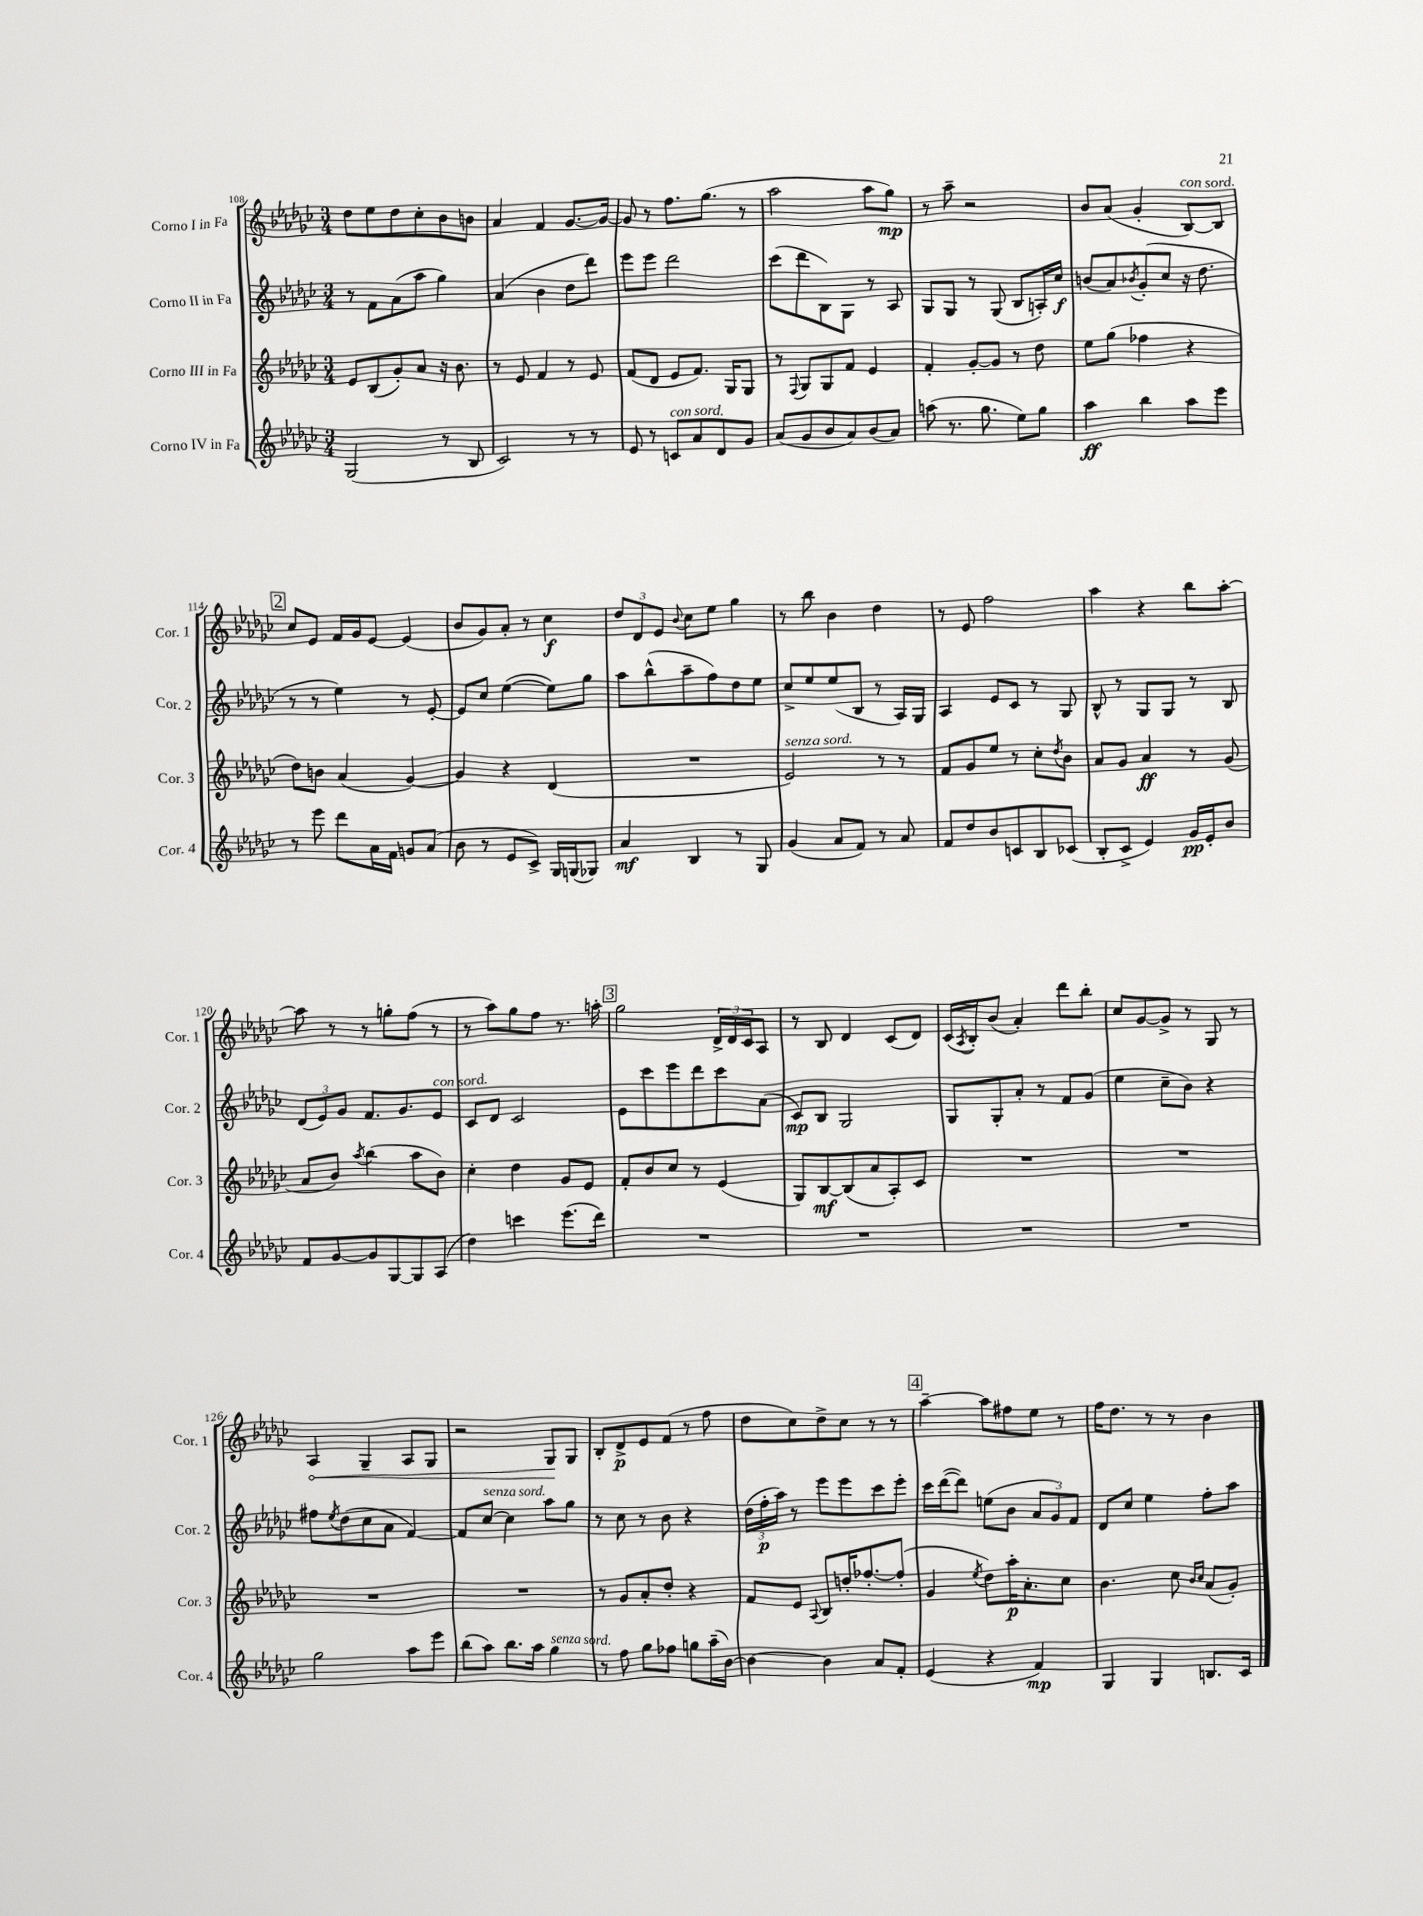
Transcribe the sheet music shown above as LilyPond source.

<<
\new StaffGroup <<
\new Staff = "s0" \with { instrumentName = "Corno I in Fa" shortInstrumentName = "Cor. 1" } {
    \clef treble \key ges \major \numericTimeSignature \time 3/4
    des''8 ees''8 des''8 ces''8-. bes'8 b'8 |
    aes'4 f'4 ges'8.~ ges'16~ |
    ges'8 r8 f''8. ges''8.( r8 |
    aes''2 aes''8 ges''8\mp) |
    r8 aes''8-- r2 |
    bes'8 aes'8( ges'4-. bes8~^\markup { \italic "con sord." }) bes8 |
    \mark \markup { \box "2" } ces''8 ees'8 f'16 ges'16 ees'8~ ees'4( |
    bes'8 ges'8) aes'8-. r8 ces''4\f |
    \tuplet 3/2 { des''8 des'8 ees'8 } \appoggiatura { bes'8 } ces''8 ees''8 ges''4 |
    r8 bes''8 bes'4 des''4 |
    r8 ees'8 f''2 |
    aes''4 r4 bes''8 aes''8~-. |
    aes''8 r8 r8 g''8-. f''8( r8 |
    r8 aes''8) ges''8 f''8 r8. a''16-. |
    \mark \markup { \box "3" } ges''2 \tuplet 3/2 { des'16-> des'16 ces'16 } aes8 |
    r8 bes8 des'4 ces'8( des'8) |
    ces'16( \acciaccatura { aes8 } bes16-.) bes'8( aes'4-.) des'''8 bes''8-. |
    ces''8 ges'8~ ges'8-> r8 ges8 r8 |
    \once \override Hairpin.circled-tip = ##t aes4\< ges4-- aes8 ges8 |
    r2 ges8\! ges8 |
    bes8-. des'8->\p ees'8 f'8( r8 f''8 |
    des''8 ces''8) des''8-> ces''8 r8 r8 |
    \mark \markup { \box "4" } aes''4~-- aes''8 fis''8 ees''8 r8 |
    f''16 des''8. r8 r8 bes'4 \bar "|." |
}
\new Staff = "s1" \with { instrumentName = "Corno II in Fa" shortInstrumentName = "Cor. 2" } {
    \clef treble \key ges \major \numericTimeSignature \time 3/4
    r8 f'8 aes'8( aes''8 ges''4) |
    aes'4( bes'4 des''8 des'''8) |
    ees'''8 ees'''8 des'''2 |
    ces'''8( des'''8 bes8) ges8 r8 aes8 |
    ges8 ges8 r8 ges8( bes8 a16-.) ces''16\f |
    b'8( aes'8) \acciaccatura { bes'8 } ges'8-.( ces''8 r16 des''8. |
    \mark \markup { \box "2" } r8 r8 ees''4) r8 ees'8~-. |
    ees'8 ces''8 ees''4~( ees''8) ges''8 |
    aes''8 bes''8-^( aes''8-- f''8) des''8 ees''8 |
    ces''8-> ees''8 ees''8( bes8 r8 aes16) ges16 |
    aes4 ees'8 ces'8 r8 ges8 |
    bes8-^ r8 ges8 ges8 r8 bes8 |
    \tuplet 3/2 { des'8( ees'8) ges'8 } f'8. ges'8. ees'8^\markup { \italic "con sord." } |
    ces'8 des'8 ces'2 |
    \mark \markup { \box "3" } ees'8 ces'''8 ees'''8 des'''8 ces'''8 aes'8( |
    ces'8\mp) bes8 ges2 |
    ges8 ges8-. aes'8-. r8 f'8 ges'8( |
    ees''4 ces''8-- bes'8) r4 |
    fis''8 \acciaccatura { ees''8 } des''8( ces''8 aes'8 f'4~) |
    f'8 ces''8~^\markup { \italic "senza sord." } ces''4 aes''8 ges''8 |
    r8 ces''8 r8 bes'8 r4 |
    \tuplet 3/2 { des''16( f''16-.\p aes''16) } r8 ees'''8 ees'''8 ces'''8 ees'''8-. |
    \mark \markup { \box "4" } ces'''16 des'''16~( des'''8) e''8( bes'8 \tuplet 3/2 { aes'8 ges'8) f'8 } |
    des'8 ces''8 ees''4 f''8-. aes''8 \bar "|." |
}
\new Staff = "s2" \with { instrumentName = "Corno III in Fa" shortInstrumentName = "Cor. 3" } {
    \clef treble \key ges \major \numericTimeSignature \time 3/4
    ees'8 bes8( ges'8-.) aes'8 r16 bes'8. |
    r8 ees'8 f'4 r8 ees'8 |
    f'8( des'8 ees'8 f'8.) ges16 ges8 |
    r8 \appoggiatura { f8 } ges8 ges8 f'8 ees'4 |
    f'4-. ges'8~-. ges'8 r8 des''8 |
    ees''8 ges''8( fes''4 r4 |
    \mark \markup { \box "2" } des''8) b'8 aes'4( ges'4~) |
    ges'4 r4 des'4( |
    R2. |
    ees'2^\markup { \italic "senza sord." }) r8 r8 |
    f'8 ges'8 ees''8 r8 ces''8-. \acciaccatura { des''8 } bes'8 |
    aes'8 ges'8 aes'4\ff r8 ges'8( |
    aes'8 bes'8) \acciaccatura { aes''8 } bes''4( aes''8 bes'8) |
    ces''4-. des''4 ges'8 ees'8 |
    \mark \markup { \box "3" } f'8-. bes'8 ces''8 r8 ees'4( |
    ges8) bes8~\mf bes8( aes'8 aes8-.) ces'8 |
    R2. |
    R2. |
    R2. |
    R2. |
    r8 ges'8 aes'8-. des''8-. r4 |
    f'8 ees'8 \appoggiatura { aes8 } bes8 d''16-. fes''8.~-. fes''8-.( |
    \mark \markup { \box "4" } ges'4 \acciaccatura { ees''8 } des''8) aes''16-.\p aes'8.-. ces''8 |
    bes'4. ces''8 \grace { bes'16 ces''16 } aes'8( ges'8-.) \bar "|." |
}
\new Staff = "s3" \with { instrumentName = "Corno IV in Fa" shortInstrumentName = "Cor. 4" } {
    \clef treble \key ges \major \numericTimeSignature \time 3/4
    ges2( r8 bes8 |
    ces'2) r8 r8 |
    ees'8 r8 c'8^\markup { \italic "con sord." } aes'8 des'8 ges'8 |
    aes'8( ges'8 bes'8 aes'8) bes'8( aes'8) |
    a''8( r8. ges''8. ees''8) ges''8 |
    aes''4\ff bes''4 aes''8 ees'''8 |
    \mark \markup { \box "2" } r8 ees'''8 des'''8 aes'16 f'16 g'8 aes'8( |
    bes'8 r8 ees'8 ces'8->) ges16 g16( ges8) |
    aes'4\mf bes4 r8 ges8 |
    ges'4( aes'8 f'8) r8 aes'8 |
    f'8 des''8 bes'8 c'8 bes8 ces'8( |
    bes8-. ces'8-> ees'4) ges'16\pp ees'16-. bes'8 |
    f'8 ges'8~ ges'8 ges8~ ges8 aes8( |
    des''4) c'''4 ees'''8.( des'''16) |
    \mark \markup { \box "3" } R2. |
    R2. |
    R2. |
    R2. |
    ges''2 aes''8 ees'''8 |
    bes''8( aes''8) bes''8. aes''16 ges''4^\markup { \italic "senza sord." } |
    r8 f''8 ges''8 fes''8 g''8 aes''16--( bes'16~) |
    bes'4~ bes'4 aes'8 f'8-. |
    \mark \markup { \box "4" } ees'4( r4 f'4\mp) |
    ges4 ges4 b8. ces'16 \bar "|." |
}
>>
>>
\layout { \context { \Score currentBarNumber = #108 } }
